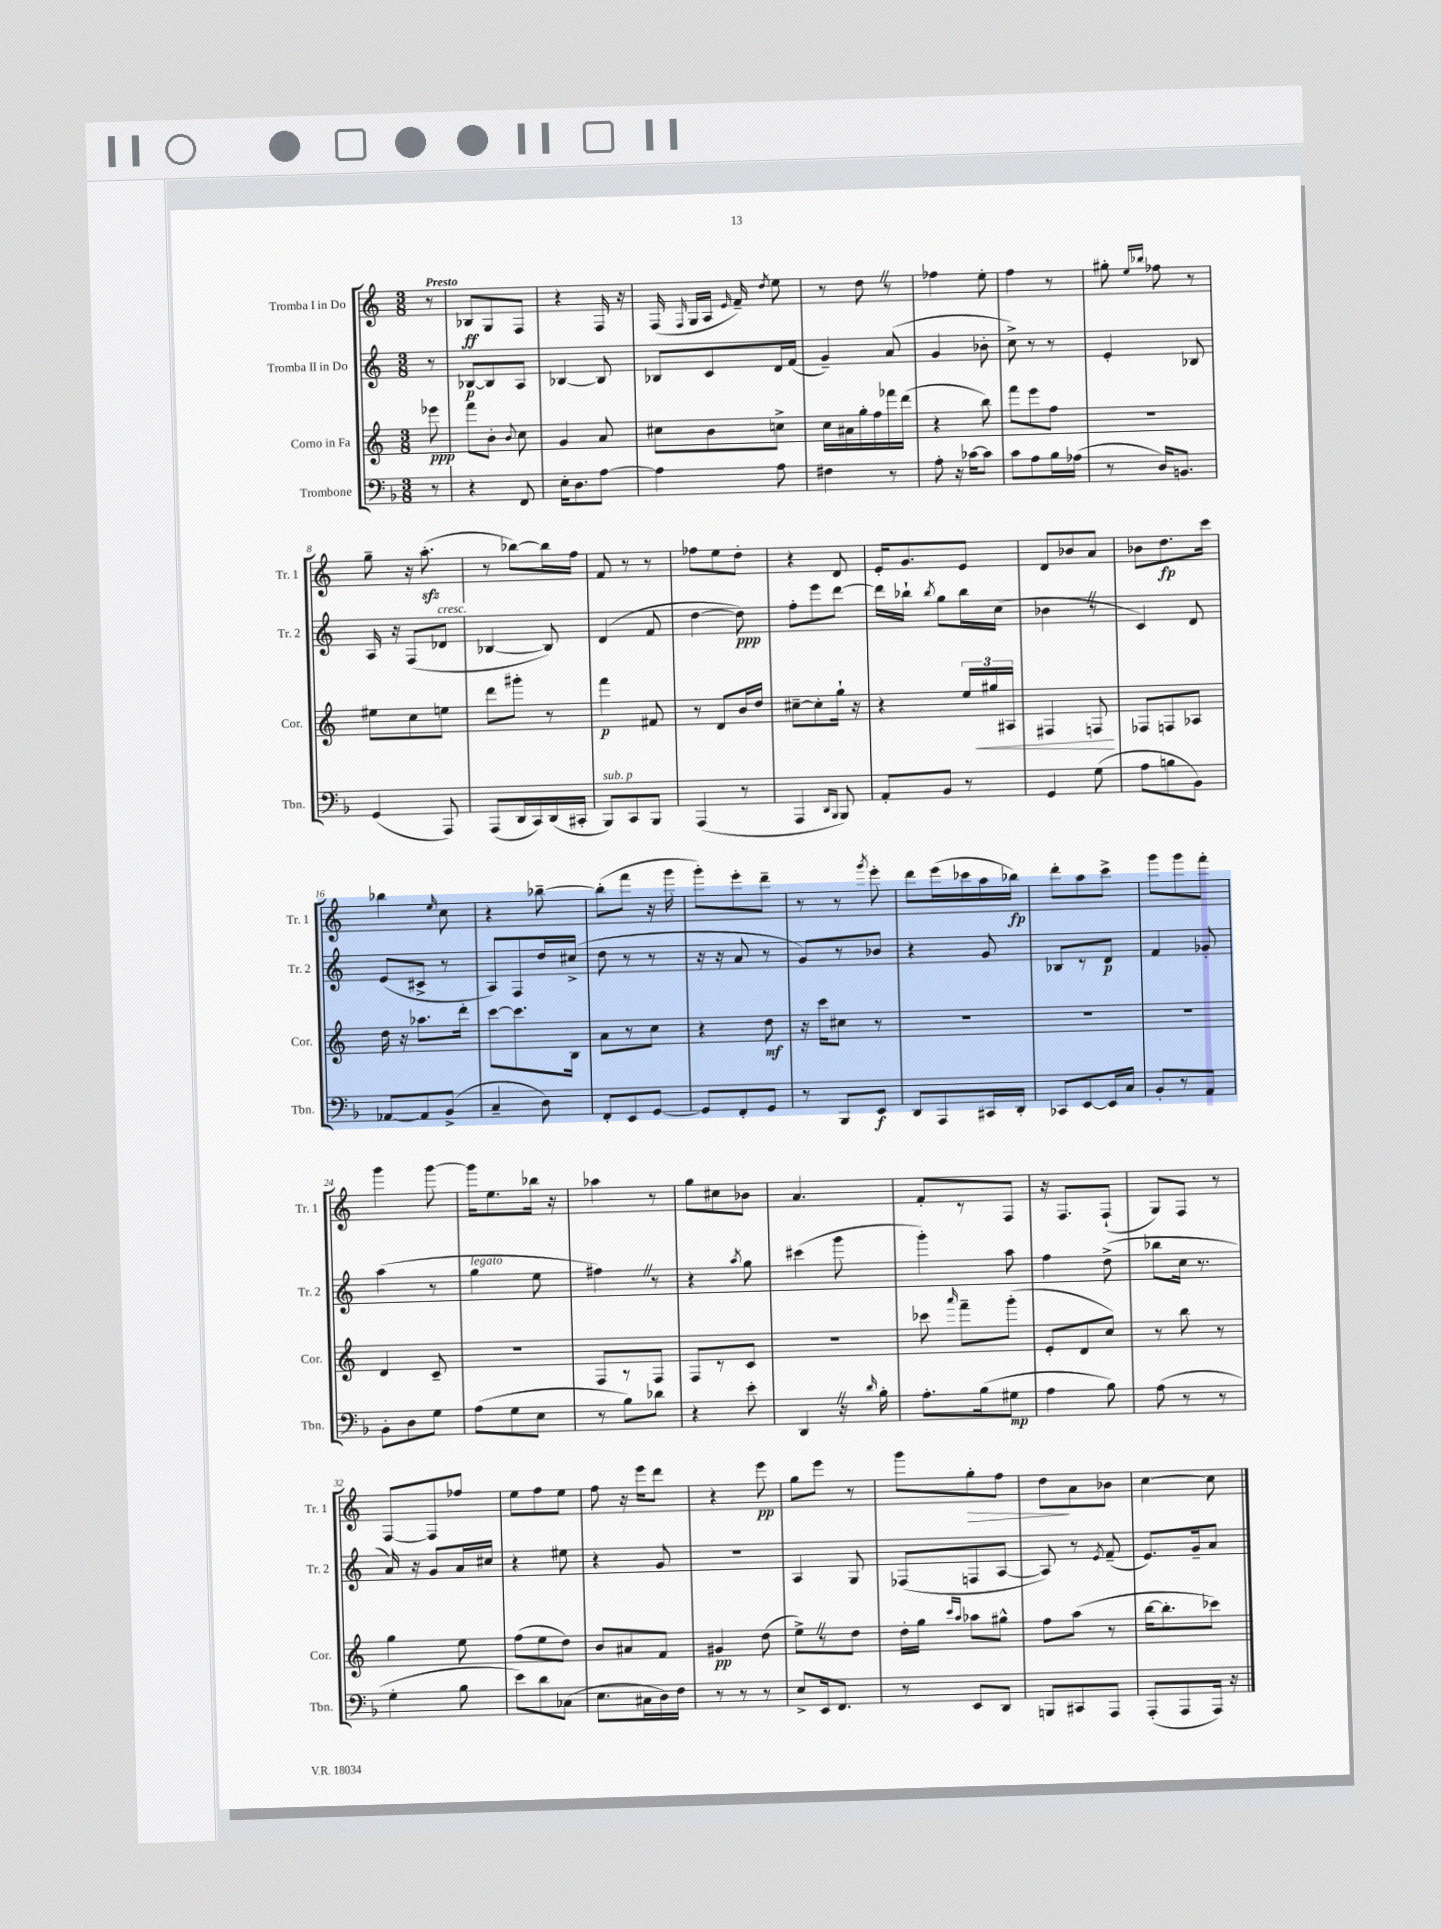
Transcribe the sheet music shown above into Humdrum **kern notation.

**kern	**dynam	**kern	**dynam	**kern	**dynam	**kern	**dynam
*part4	*part4	*part3	*part3	*part2	*part2	*part1	*part1
*staff4	*staff4	*staff3	*staff3	*staff2	*staff2	*staff1	*staff1
*I"Trombone	*	*I"Corno in Fa	*	*I"Tromba II in Do	*	*I"Tromba I in Do	*
*I'Tbn.	*	*I'Cor.	*	*I'Tr. 2	*	*I'Tr. 1	*
*clefF4	*	*clefG2	*	*clefG2	*	*clefG2	*
*k[b-]	*	*k[]	*	*k[]	*	*k[]	*
*M3/8	*	*M3/8	*	*M3/8	*	*M3/8	*
=	=	=	=	=	=	=	=
!	!	!	!	!	!	!LO:TX:a:B:t=Presto	!
8r	.	8eee-X\	ppp	8r	.	8r	.
=1	=1	=1	=1	=1	=1	=1	=1
4r	.	8fff\L	.	[8B-X/L	p	8B-X/L	ff
.	.	8b'\J	.	8B-/]	.	8G/	.
.	.	8qqb/	.	.	.	.	.
8FF/	.	8cc\	.	8A/J	.	8F/J	.
=2	=2	=2	=2	=2	=2	=2	=2
16E'\KL	.	4g/	.	[4B-X/	.	4r	.
8.D\	.	.	.	.	.	.	.
[8A\J	.	8a/	.	8B-/]	.	16F/	.
.	.	.	.	.	.	16r	.
=3	=3	=3	=3	=3	=3	=3	=3
4A\]	.	8cc#X\L	.	8B-X/L	.	(16F/	.
.	.	.	.	.	.	16qqF/	.
.	.	.	.	.	.	16G/LL	.
.	.	8b\	.	8c/	.	16A/JJ	.
.	.	.	.	.	.	16qqe/	.
.	.	.	.	.	.	16f~/)	.
.	.	.	.	.	.	8qdd/	.
8A\	.	8ccn^\J	.	16d/L	.	8ee\	.
.	.	.	.	(16f/JJ	.	.	.
=4	=4	=4	=4	=4	=4	=4	=4
4F#X\	.	16cc\LL	.	4g~/)	.	8r	.
.	.	16a#X\	.	.	.	.	.
.	.	16gg'\	.	.	.	8ddZ\	.
.	.	16ff\	.	.	.	.	.
8r	.	16fff-X\	.	(8a/	.	8r	.
.	.	(16ddd\JJ	.	.	.	.	.
=5	=5	=5	=5	=5	=5	=5	=5
8A'\	.	4r	.	4g/	.	4ff-X\	.
16r	.	.	.	.	.	.	.
[16c-X\KL	.	.	.	.	.	.	.
8c-\J]	.	8bb\)	.	8b-X'\	.	8ee'\	.
=6	=6	=6	=6	=6	=6	=6	=6
8c\L	.	8fff\L	.	8cc^\)	.	4ff\	.
8A\	.	8eee\	.	8r	.	.	.
16B-\L	.	8ff\J	.	8r	.	8r	.
(16A-X\JJ	.	.	.	.	.	.	.
=7	=7	=7	=7	=7	=7	=7	=7
8r	.	4.r	.	4e'/	.	8gg#X'\	.
.	.	.	.	.	.	16qqee/LL	.
.	.	.	.	.	.	16qqbb-X/JJ	.
16D/KL)	.	.	.	.	.	8ff-X\	.
8.BBn/J	.	.	.	.	.	.	.
.	.	.	.	8B-X/	.	8r	.
!!LO:LB:g=z
=8	=8	=8	=8	=8	=8	=8	=8
(4GG/	.	8ee#X\L	.	16A/	.	8gg~\	.
.	.	.	.	16r	.	.	.
.	.	8cc\	.	(8F/L	.	16r	.
.	.	.	.	.	.	(8.aazz'\	.
!	!	!	!	!LO:TX:a:i:t=cresc.	!	!	!
8AAA/)	.	8een\J	.	8d-X/J	.	.	.
=9	=9	=9	=9	=9	=9	=9	=9
(8AAA/L	.	8ddd\L	.	[4B-X/	.	8r	.
16DD/L	.	8ggg#X'\J	.	.	.	[8bb-X\L)	.
16CC/)	.	.	.	.	.	.	.
(16DD/	.	8r	.	8B-/])	.	16bb-\L]	.
16CC#X'/JJ	.	.	.	.	.	16ff\JJ	.
=10	=10	=10	=10	=10	=10	=10	=10
!LO:TX:a:i:t=sub. p	!	!	!	!	!	!	!
8BBB-/L)	.	4fff\	p	(4d/	.	8f/	.
8CC/	.	.	.	.	.	8r	.
8BBB-/J	.	8f#X/	.	8f/	.	8r	.
=11	=11	=11	=11	=11	=11	=11	=11
(4AAA/	.	8r	.	[4dd\	.	8ff-X\L	.
.	.	8d/L	.	.	.	8ee\	.
8r	.	16b/L	.	8dd\])	ppp	8dd'\J	.
.	.	16dd/JJ	.	.	.	.	.
=12	=12	=12	=12	=12	=12	=12	=12
4AAA/	.	[8cc#X~\L	.	8ff'\L	.	4r	.
.	.	8cc#'\]	.	8eee\	.	.	.
16qqDD/LL	.	.	.	.	.	.	.
16qqBBB-/JJ	.	.	.	.	.	.	.
8BBB-/)	.	16gg`\Jk	.	[8ddd\J	.	8d/	.
.	.	16r	.	.	.	.	.
=13	=13	=13	=13	=13	=13	=13	=13
8AA'/L	.	4r	.	16ddd\LL]	.	16e'/KL	.
.	.	.	.	16bb-X`\JJ	.	8.g/	.
.	.	.	.	8qbb-/	.	.	.
8BB-/J	.	.	.	8gg\L	.	.	.
8r	.	24ee/LL	.	16bb-\L	.	8e/J	.
!	!	!	!LO:HP:b	!	!	!	!
.	.	24gg#X/	<	.	.	.	.
.	.	.	.	(16cc\JJ	.	.	.
.	.	24A#X/JJ	.	.	.	.	.
=14	=14	=14	=14	=14	=14	=14	=14
4GG/	.	4F#X/	.	4b-XZ\	.	8d/L	.
.	.	.	.	.	.	8b-X/	.
(8G\	.	8Fn/	.	8r	.	8a/J	.
.	.	.	[	.	.	.	.
=15	=15	=15	=15	=15	=15	=15	=15
8A\L	.	8F-X/L	.	4c/)	.	8b-X\L	.
8Bn\	.	8Fn/	.	.	.	8.dd\	fp
8BB-\J)	.	8A-X/J	.	8d/	.	.	.
.	.	.	.	.	.	16ccc\Jk	.
!!LO:LB:g=z
=16	=16	=16	=16	=16	=16	=16	=16
[8AA-X/L	.	16dd\	.	(8e/L	.	4bb-X\	.
.	.	16r	.	.	.	.	.
8AA-/]	.	8.aa-X\L	.	8c#X^/J	.	.	.
.	.	.	.	.	.	16qqee/	.
(8BB-^/J	.	.	.	8r	.	8cc\	.
.	.	16ddd'\Jk	.	.	.	.	.
=17	=17	=17	=17	=17	=17	=17	=17
4C~/	.	[8ccc\L	.	8A/L)	.	4r	.
.	.	8.ccc\]	.	8F/	.	.	.
8D\)	.	.	.	16dd/L	.	[8bb-X~\	.
.	.	16B\Jk	.	(16cc#X^/JJ	.	.	.
=18	=18	=18	=18	=18	=18	=18	=18
8FF'/L	.	8a\L	.	8dd\	.	(8bb-'\L]	.
8EE/	.	8r	.	8r	.	8fff\J	.
[8GG/J	.	8cc\J	.	8r	.	16r	.
.	.	.	.	.	.	16ggg\	.
=19	=19	=19	=19	=19	=19	=19	=19
8GG/L]	.	4r	.	16r	.	8ggg'\L)	.
.	.	.	.	16r	.	.	.
8FF'/	.	.	.	8a/	.	8eee'\	.
8GG/J	.	8dd\	mf	8r	.	8ddd~\J	.
=20	=20	=20	=20	=20	=20	=20	=20
8r	.	16r	.	8g/L)	.	8r	.
.	.	16ccc\KL	.	.	.	.	.
8BBB-/L	.	8cc#X\J	.	8r	.	8r	.
.	.	.	.	.	.	8qggg/	.
8EE/J	f	8r	.	8b-X/J	.	8eee'\	.
=21	=21	=21	=21	=21	=21	=21	=21
8DD/L	.	4.r	.	4r	.	8ddd\L	.
8AAA/	.	.	.	.	.	(16eee\L	.
.	.	.	.	.	.	16ccc-X\	.
16CC#X/L	.	.	.	8g/	.	16aa\	.
16DD'/JJ	.	.	.	.	.	16bb-X\JJ)	fp
=22	=22	=22	=22	=22	=22	=22	=22
8CC-X/L	.	4.r	.	8B-X/L	.	8ddd'\L	.
[8EE/	.	.	.	8r	.	8aa\	.
16EE/L]	.	.	.	8d/J	p	8ccc^\J	.
16C/JJ	.	.	.	.	.	.	.
=23	=23	=23	=23	=23	=23	=23	=23
8BB-'/L	.	4.r	.	4f/	.	8ggg\L	.
8r	.	.	.	.	.	8ggg\	.
8AA/J	.	.	.	8g-X'/	.	8fff'\J	.
!!LO:LB:g=z
=24	=24	=24	=24	=24	=24	=24	=24
8BB-'\L	.	4d/	.	(4aa\	.	4ggg\	.
8D\	.	.	.	.	.	.	.
8G\J	.	8c~/	.	8r	.	[8ggg\	.
=25	=25	=25	=25	=25	=25	=25	=25
!	!	!	!	!LO:TX:a:i:t=legato	!	!	!
(8A\L	.	4.r	.	4gg\	.	16ggg\KL]	.
.	.	.	.	.	.	8.ee\	.
8G\	.	.	.	.	.	.	.
8E\J	.	.	.	8ee\	.	16bb-X\Jk	.
.	.	.	.	.	.	16r	.
=26	=26	=26	=26	=26	=26	=26	=26
8r	.	8F/L	.	4ff#XZ\)	.	4aa-X\	.
8B-\L)	.	8r	.	.	.	.	.
8d-X\J	.	8F/J	.	8r	.	8r	.
=27	=27	=27	=27	=27	=27	=27	=27
4r	.	8F/L	.	4r	.	8gg\L	.
.	.	8r	.	.	.	8cc#X\	.
.	.	.	.	8qaa/	.	.	.
8e'\	.	8c/J	.	8gg\	.	8b-X\J	.
=28	=28	=28	=28	=28	=28	=28	=28
4DDZ/	.	4.r	.	(4ccc#X\	.	4.a/	.
16r	.	.	.	8ggg\	.	.	.
16qqd/	.	.	.	.	.	.	.
16B-'\	.	.	.	.	.	.	.
=29	=29	=29	=29	=29	=29	=29	=29
8.A'\L	.	8ccc-X\	.	4ggg'\)	.	8f'/L	.
.	.	16qqaaa/	.	.	.	.	.
.	.	8fff~\L	.	.	.	8r	.
(16B-\k	.	.	.	.	.	.	.
8G#X\J	mp	(8ggg'\J	.	8aa\	.	8F/J	.
=30	=30	=30	=30	=30	=30	=30	=30
4A\	.	8e'/L	.	4ff\	.	16r	.
.	.	.	.	.	.	8.F/L	.
.	.	8d/	.	.	.	.	.
8B-\)	.	8cc/J)	.	(8dd^\	.	(8F`/J	.
=31	=31	=31	=31	=31	=31	=31	=31
(8A\	.	8r	.	8bb-X\L	.	8G/L)	.
8r	.	8bb\	.	16cc\Jk	.	8F/J	.
.	.	.	.	8.r	.	.	.
8r	.	8r	.	.	.	8r	.
!!LO:LB:g=z
=32	=32	=32	=32	=32	=32	=32	=32
4G'\	.	4gg\	.	16a/)	.	[8F/L	.
.	.	.	.	16r	.	.	.
.	.	.	.	8g/L	.	8F/]	.
8B-\	.	8ee\	.	16a/L	.	8ff-X/J	.
.	.	.	.	16cc#X/JJ	.	.	.
=33	=33	=33	=33	=33	=33	=33	=33
8e\L)	.	(8ff\L	.	4r	.	8ee\L	.
8d\	.	8ee\	.	.	.	8ff\	.
(8C-X\J	.	8dd\J)	.	8ee#X\	.	8ee\J	.
=34	=34	=34	=34	=34	=34	=34	=34
8.E\L	.	8b/L	.	4r	.	8ff\	.
.	.	8a#X/	.	.	.	16r	.
16C#X\L	.	.	.	.	.	16eee\KL	.
16D\)	.	8f/J	.	8g/	.	8ddd\J	.
16F\JJ	.	.	.	.	.	.	.
=35	=35	=35	=35	=35	=35	=35	=35
8r	.	4g#X/	pp	4.r	.	4r	.
8r	.	.	.	.	.	.	.
8r	.	(8dd\	.	.	.	8eee\	pp
=36	=36	=36	=36	=36	=36	=36	=36
8E^/L	.	8ee^Z\L)	.	4A/	.	8gg\L	.
16EE/k	.	8r	.	.	.	8eee\J	.
8.FF/J	.	.	.	.	.	.	.
.	.	8dd\J	.	8G/	.	8r	.
=37	=37	=37	=37	=37	=37	=37	=37
8r	.	16dd'\LL	.	(8F-X/L	.	8ggg\L	.
.	.	16gg\JJ	.	.	.	.	.
.	.	16qqccc/LL	.	.	.	.	.
.	.	16qqaa/JJ	.	.	.	.	.
!	!	!	!	!	!	!	!LO:HP:b
8EE/L	.	8aa-X\L	.	8Fn/	.	8gg'\	>
8DD/J	.	8gg#X^^\J	.	[8A/J	.	8ff\J	.
=38	=38	=38	=38	=38	=38	=38	=38
8BBBn/L	.	8ff\L	.	8A/])	.	8dd\L	.
8CC#X/	.	(8aa\J	.	8r	.	8a\	]
.	.	.	.	8qe/	.	.	.
8AAA/J	.	8r	.	(8f~/	.	8b-X\J	.
=39	=39	=39	=39	=39	=39	=39	=39
(8AAA'/L	.	[16bb\KL	.	8.e/L)	.	[4cc\	.
.	.	8.bb'\]	.	.	.	.	.
8AAA/	.	.	.	.	.	.	.
.	.	.	.	16g~/k	.	.	.
16AAA/Jk)	.	8ccc-X\J)	.	8a/J	.	8cc\]	.
16r	.	.	.	.	.	.	.
==	==	==	==	==	==	==	==
*-	*-	*-	*-	*-	*-	*-	*-
